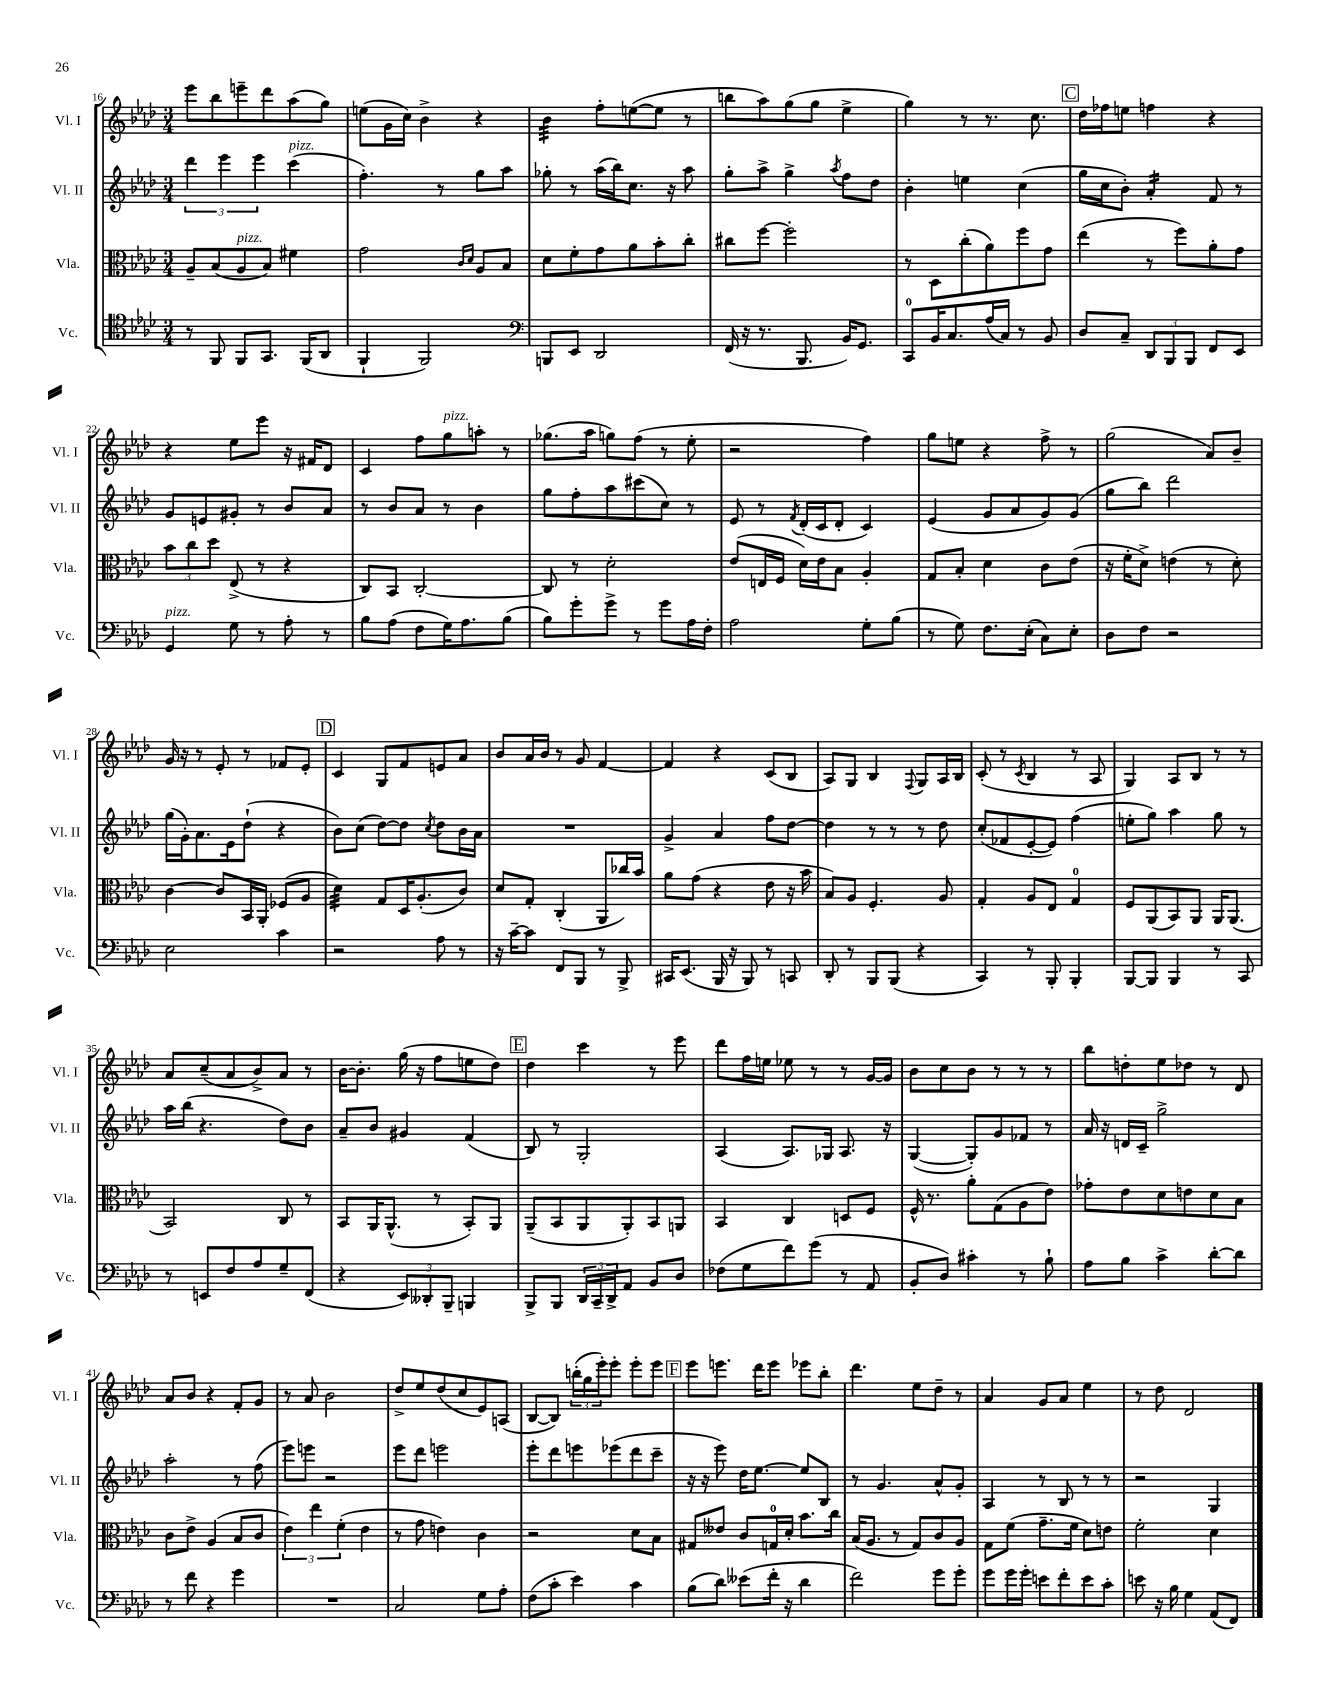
<<
\new StaffGroup <<
\new Staff = "s0" \with { instrumentName = "Vl. I" shortInstrumentName = "Vl. I" } {
    \clef treble \key aes \major \numericTimeSignature \time 3/4
    ees'''8 bes''8 e'''8-- des'''8 aes''8( g''8) |
    e''8( g'16 c''16) bes'4-> r4 |
    bes'4:32 f''8-. e''8~( e''8 r8 |
    b''8 aes''8) g''8( g''8 ees''4-> |
    g''4) r8 r8. c''8. |
    \mark \markup { \box "C" } des''16 fes''16 e''8 f''4 r4 |
    r4 ees''8 ees'''8 r16 fis'16 des'8 |
    c'4 f''8 g''8^\markup { \italic "pizz." } a''8-. r8 |
    ges''8.( aes''16 g''8) f''8( r8 ees''8-. |
    r2 f''4) |
    g''8 e''8 r4 f''8-> r8 |
    g''2( aes'8) bes'8-- |
    g'16 r16 r8 ees'8-. r8 fes'8 ees'8-. |
    \mark \markup { \box "D" } c'4 g8 f'8 e'8 aes'8 |
    bes'8 aes'16 bes'16 r8 g'8 f'4~ |
    f'4 r4 c'8( bes8 |
    aes8) g8 bes4 \appoggiatura { f8 } g8 aes16 bes16 |
    c'8-.( r8 \acciaccatura { c'8 } bes4 r8 aes8 |
    g4) aes8 bes8 r8 r8 |
    aes'8 c''8--( aes'8 bes'8->) aes'8 r8 |
    bes'16~ bes'8.-. g''16( r16 f''8 e''8 des''8) |
    \mark \markup { \box "E" } des''4 c'''4 r8 ees'''8 |
    des'''8 f''16 e''16 ees''8 r8 r8 g'16~ g'16 |
    bes'8 c''8 bes'8 r8 r8 r8 |
    bes''8 d''8-. ees''8 des''8 r8 des'8 |
    aes'8 bes'8 r4 f'8-. g'8 |
    r8 aes'8 bes'2 |
    des''8-> ees''8 des''8( c''8 ees'8) a8( |
    bes8~ bes8) \tuplet 3/2 { b''16-.( g''16 ees'''16-.) } ees'''8-. ees'''8-. ees'''8 |
    \mark \markup { \box "F" } ees'''8 e'''8. des'''16 e'''8 ees'''8 bes''8-. |
    des'''4. ees''8 des''8-- r8 |
    aes'4 g'8 aes'8 ees''4 |
    r8 des''8 des'2 \bar "|." |
}
\new Staff = "s1" \with { instrumentName = "Vl. II" shortInstrumentName = "Vl. II" } {
    \clef treble \key aes \major \numericTimeSignature \time 3/4
    \tuplet 3/2 { des'''4 ees'''4 ees'''4 } c'''4^\markup { \italic "pizz." }( |
    f''4.-.) r8 g''8 aes''8 |
    ges''8-. r8 aes''16( bes''16) c''8. r16 aes''8 |
    g''8-. aes''8-> g''4-> \acciaccatura { aes''8 } f''8 des''8 |
    bes'4-. e''4 c''4( |
    \mark \markup { \box "C" } g''16 c''16 bes'8-.) aes'4:16-. f'8 r8 |
    g'8 e'8 gis'8-. r8 bes'8 aes'8 |
    r8 bes'8 aes'8 r8 bes'4 |
    g''8 f''8-. aes''8 cis'''8( c''8) r8 |
    ees'8 r8 \acciaccatura { f'8 } des'16-.( c'16 des'8-. c'4) |
    ees'4( g'8 aes'8 g'8) g'8( |
    g''8 bes''8) des'''2 |
    g''16( g'16-.) aes'8. ees'16 des''8-!( r4 |
    \mark \markup { \box "D" } bes'8) c''8( des''8~) des''8 \acciaccatura { c''8 } des''8 bes'16 aes'16 |
    R2. |
    g'4-> aes'4 f''8 des''8~ |
    des''4 r8 r8 r8 des''8 |
    c''8-.( fes'8 ees'8~-. ees'8) f''4( |
    e''8-. g''8) aes''4 g''8 r8 |
    aes''16 bes''16( r4. des''8) bes'8 |
    aes'8-- bes'8 gis'4 f'4( |
    \mark \markup { \box "E" } bes8) r8 g2-. |
    aes4( aes8.) ges16 aes8. r16 |
    g4~( g8-.) g'8 fes'8 r8 |
    aes'16 r16 d'16 c'16-- g''2-> |
    aes''2-. r8 f''8( |
    ees'''8) e'''8 r2 |
    ees'''8 des'''8 e'''2 |
    ees'''8-. des'''8 e'''8 ees'''8( des'''8 c'''8-- |
    \mark \markup { \box "F" } r16 r16 ees'''8) des''16 ees''8.~ ees''8 bes8 |
    r8 g'4. aes'8-^ g'8-. |
    aes4 r8 bes8 r8 r8 |
    r2 g4 \bar "|." |
}
\new Staff = "s2" \with { instrumentName = "Vla." shortInstrumentName = "Vla." } {
    \clef alto \key aes \major \numericTimeSignature \time 3/4
    aes8-- bes8( aes8^\markup { \italic "pizz." } bes8) fis'4 |
    g'2 \grace { c'16 des'16 } aes8 bes8 |
    des'8 f'8-. g'8 aes'8 bes'8-. c''8-. |
    cis''8 f''8~ f''2-. |
    r8 des8 c''8-.( aes'8) f''8 g'8 |
    \mark \markup { \box "C" } ees''4( r8 f''8) aes'8-. g'8 |
    \tuplet 3/2 { bes'8 c''8 des''8 } ees8->( r8 r4 |
    c8) bes,8 c2~-. |
    c8 r8 des'2-. |
    ees'8( e16 f16 des'16) ees'16 bes8 aes4-. |
    g8 bes8-. des'4 c'8 ees'8( |
    r16 f'16-. des'8->) e'4( r8 des'8-.) |
    c'4~ c'8 bes,16 aes,16-. fes8( aes8 |
    \mark \markup { \box "D" } des'4:32) g8 des16 aes8.-.( c'8) |
    des'8 g8-. c4-.( aes,8 ces''16) bes'16 |
    aes'8 g'8( r4 ees'8 r16 bes'16 |
    bes8) aes8 f4.-. aes8 |
    g4-. aes8 ees8 g4-0 |
    f8 aes,8( bes,8) aes,8 aes,16 aes,8.( |
    bes,2) c8 r8 |
    bes,8 aes,16 aes,8.-^( r8 bes,8-.) aes,8 |
    \mark \markup { \box "E" } aes,8--( bes,8 aes,8 aes,8-.) bes,8 a,8 |
    bes,4 c4 d8 f8 |
    f16-^ r8. aes'8-. g8( aes8 ees'8) |
    ges'8-. ees'8 des'8 e'8 des'8 bes8 |
    c'8 ees'8-> aes4( bes8 c'8 |
    \tuplet 3/2 { ees'4) ees''4 f'4-.( } ees'4 |
    r8 g'8 e'4) c'4 |
    r2 des'8 bes8 |
    \mark \markup { \box "F" } gis8 eeses'8 c'8 g16-0 des'16-. bes'8. c''16 |
    bes16( aes8. r8 g8) c'8 aes8 |
    g8 f'8( g'8.-- f'16 des'8) e'8 |
    f'2-. des'4 \bar "|." |
}
\new Staff = "s3" \with { instrumentName = "Vc." shortInstrumentName = "Vc." } {
    \clef tenor \key aes \major \numericTimeSignature \time 3/4
    r8 f,8 f,8 g,8. f,16( aes,8 |
    f,4-! f,2) |
    \clef bass b,,8 ees,8 des,2 |
    f,16( r16 r8. bes,,8. bes,16) g,8. |
    c,8-0 bes,16 c8. aes16( c16) r8 bes,8 |
    \mark \markup { \box "C" } des8 c8-- \tuplet 3/2 { des,8 bes,,8 bes,,8 } f,8 ees,8 |
    g,4^\markup { \italic "pizz." } g8 r8 aes8-. r8 |
    bes8 aes8( f8 g16) aes8. bes8( |
    bes8) g'8-. g'8-> r8 g'8 aes16 f16-. |
    aes2 g8-. bes8( |
    r8 g8) f8. ees16-.( c8) ees8-. |
    des8 f8 r2 |
    ees2 c'4 |
    \mark \markup { \box "D" } r2 aes8 r8 |
    r16 c'16~-- c'8 f,8 bes,,8 r8 bes,,8-> |
    cis,16 ees,8.( bes,,16 r16 bes,,8) r8 c,8 |
    des,8-. r8 bes,,8 bes,,8( r4 |
    c,4) r8 bes,,8-. bes,,4-. |
    bes,,8~ bes,,8 bes,,4 r8 c,8 |
    r8 e,8 f8 aes8 g8-- f,8( |
    r4 \tuplet 3/2 { ees,8) deses,8-. bes,,8-- } b,,4 |
    \mark \markup { \box "E" } bes,,8-> bes,,8 \tuplet 3/2 { des,16 c,16-- des,16-> } aes,8 bes,8 des8 |
    fes8( g8 f'8) g'8( r8 aes,8 |
    bes,8-. des8) cis'4-. r8 bes8-! |
    aes8 bes8 c'4-> des'8~-. des'8 |
    r8 f'8 r4 g'4 |
    R2. |
    c2 g8 aes8-. |
    f8( c'8-. ees'4) c'4 |
    \mark \markup { \box "F" } bes8( des'8) eeses'8( f'16-. r16 des'4 |
    f'2) g'8 g'8-. |
    g'8 g'16 g'16-. e'8 f'8-. e'8 c'8-. |
    e'8 r16 bes16 g4 aes,8( f,8) \bar "|." |
}
>>
>>
\layout { \context { \Score currentBarNumber = #16 } }
